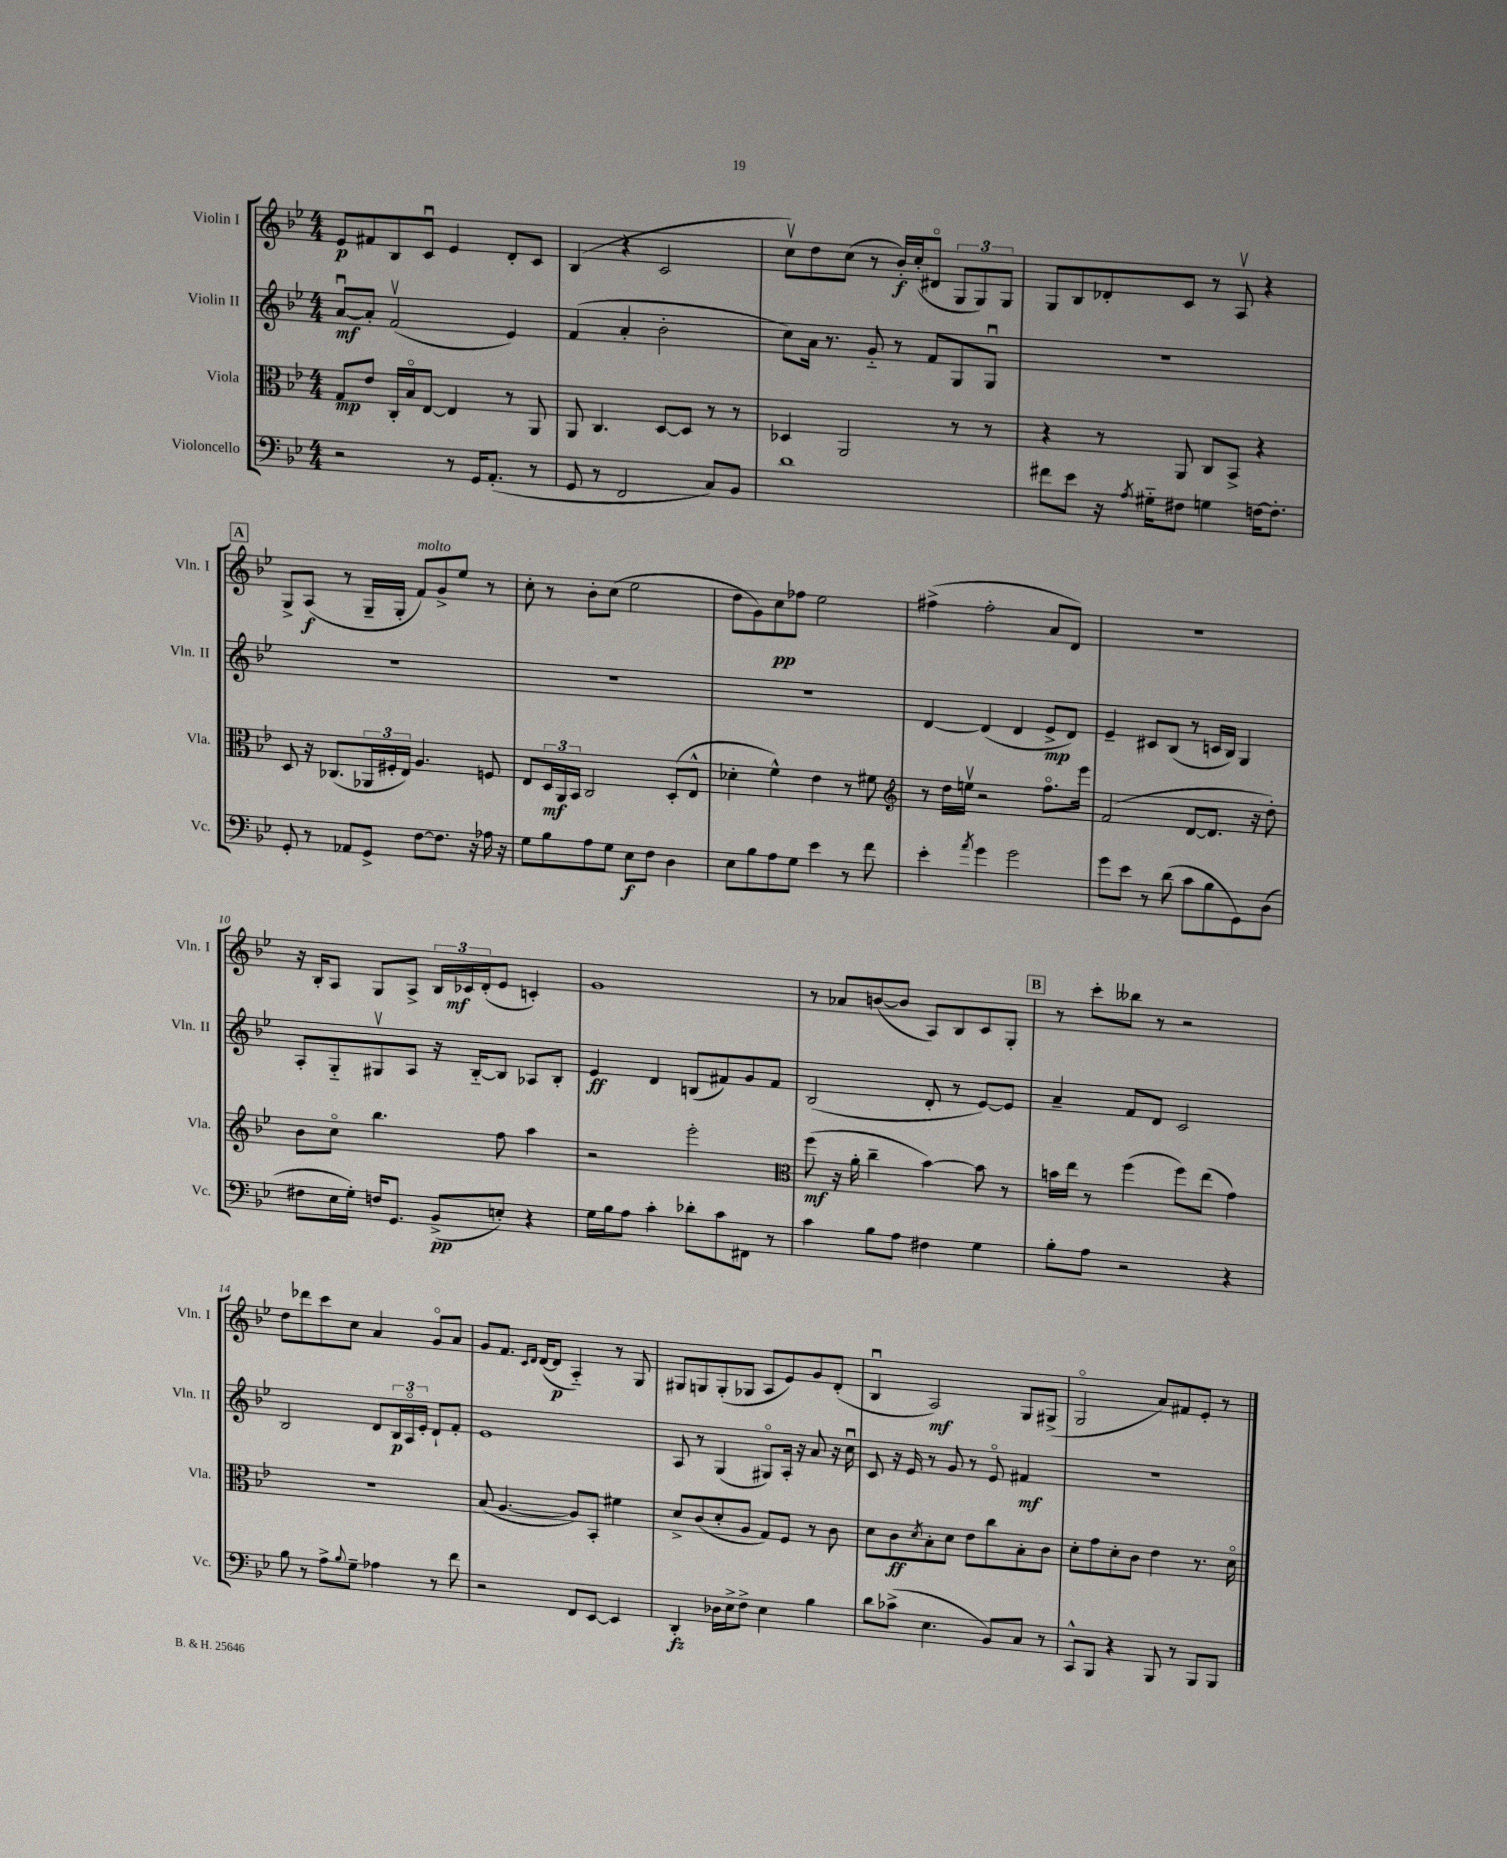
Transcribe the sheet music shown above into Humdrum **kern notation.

**kern	**kern	**kern	**kern
*staff4	*staff3	*staff2	*staff1
*clefF4	*clefC3	*clefG2	*clefG2
*k[b-e-]	*k[b-e-]	*k[b-e-]	*k[b-e-]
*M4/4	*M4/4	*M4/4	*M4/4
2r	8G/L	[8au/L	8e-/L
.	8e-/J	8a'/]J	8f#/
.	16C'/LL	(2fv/	8B-/
.	16B-o/J	.	.
.	[8E-/J	.	8cu/J
8r	4E-/]	.	4e-/
16GG/LK	.	.	.
(8.AA'/J	.	.	.
.	8r	4e-/)	8d'/L
8r	8AA/	.	8c/J
=	=	=	=
8GG/	8AA/	(4f/	(4B-/
8r	4.C/	.	.
2FF/	.	4a'/	4r
.	[8D/L	2b-'\	2c/
.	8D/]J	.	.
8C/L)	8r	.	.
8BB-/J	8r	.	.
=	=	=	=
1d	4D-/	8cc\L)	8ccv\L)
.	.	16a\Jk	8dd\
.	.	8.r	.
.	2AA/	.	(8cc\J
.	.	8g'~/	8r
.	.	8r	16b-'/LL)
.	.	.	(16cc'/J
.	.	8f/L	8d#o/J
.	8r	8G/	12G/L
.	.	.	12G/)
.	8r	8Gu/J	.
.	.	.	12G/J
=	=	=	=
8f#\L	4r	1r	8G/L
8e-\J	.	.	8B-/
16r	8r	.	8d-'/
8qA/	.	.	.
16G#'~\LK	.	.	.
8F#\J	8AA/	.	8c/J
4G\	8C/L	.	8r
.	8BB-^/J	.	8Av/
[16F\LK	4r	.	4r
8.F'\]J	.	.	.
=	=	=	=
8GG'/	8D/	1r	8G^/L
8r	16r	.	(8A/J
.	(8.C-/L	.	.
8AA-/L	.	.	8r
8GG^/J	24AA-/L	.	16G~/LL
.	24F#'/	.	.
.	.	.	16G'/JJ
.	24E-/JJ)	.	.
[8F\L	4.A/	.	8f/L)
8.F\]J	.	.	8g^/
.	.	.	8ee-/J
16r	.	.	.
16A-\	8F/	.	8r
16r	.	.	.
=	=	=	=
8G\L	8E-/L	1r	8cc'\
8B-\	24D/L	.	8r
.	24AA/	.	.
.	24BB-/JJ	.	.
8A\	2C/	.	8b-'\L
8G\J	.	.	(8cc\J
8E-\L	.	.	2ee-\
8F\J	.	.	.
4D\	(8D'/L	.	.
.	8E-^^/J	.	.
=	=	=	=
8E-\L	4d-'\	1r	8dd\L
8B-\	.	.	8g\)
8A\	4f^^\)	.	8cc\
8G\J	.	.	8ff-\J
4e-\	4e-\	.	2ee-\
8r	8r	.	.
8f\	8f#\	.	.
=	=	=	=
*	*clefG2	*	*
4e-'\	8r	[4d/	(4ff#^\
.	16dd\LL	.	.
.	16eev\JJ	.	.
8qa/	.	.	.
4g\	2r	(4d/]	2ff#'\
2g\	.	4d/	.
.	8.ffo\L	8e-^/L	8a/L
.	.	8d/J)	8d/J)
.	16eee-\Jk	.	.
=	=	=	=
8g\L	(2f/	4e-~/	1r
8e-\J	.	.	.
8r	.	8c#/L	.
(8d\	.	(8B-/J	.
8c\L	[8d/L	8r	.
8B-\	8.d/]J	16c/LL	.
.	.	16B-/JJ)	.
8GG\)	.	4G/	.
.	16r	.	.
(8D\J	8dd'\)	.	.
=	=	=	=
8F#\L	8b-\L	8A'/L	16r
.	.	.	16B-'/LK
16E-\L	8cco\J	8G'~/	8A/J
16G'\JJ)	.	.	.
16F/LK	4.bb-\	8G#v/	8G/L
8.GG/J	.	.	.
.	.	8A/J	8A^/J
(8BB-^/L	.	16r	24B-/LL
.	.	.	24c-/
.	.	[16B-'~/LK	.
.	.	.	(24d'/J
8E'/J)	8ff\	8B-/]J	8e-/J
4r	4aa\	8A-/L	4c'/)
.	.	8B-'/J	.
=	=	=	=
16G\LL	2r	4e-/	1g
16B-\J	.	.	.
8A\J	.	.	.
4c'\	.	4d/	.
8d-'\L	2eee-'\	(8B/L	.
8c\	.	8f#/)	.
8FF#\J	.	8g/	.
8r	.	8f#/J	.
=	=	=	=
*	*clefC3	*	*
4c\	(8ff\	(2B-/	8r
.	16r	.	8a-/L
.	16a'\	.	.
8B-\L	4cc~\	.	([8b/
8A\J	.	.	8b/]J
4F#\	[4b-\)	8d'/	8A/L)
.	.	8r	8B-/
4G\	8b-\]	[8e-/L)	8c/
.	8r	8e-/]J	8G'/J
=	=	=	=
8B-'\L	16b\LL	4a~/	8r
.	16ee-\JJ	.	.
8A\J	8r	.	8ccc'\L
2r	(4ff\	8f/L	8bb--\J
.	.	8d/J	8r
.	8ff\L)	2c/	2r
.	(8ee-\J	.	.
4r	4g\)	.	.
=	=	=	=
8B-\	1r	2B-/	8dd\L
8r	.	.	8ddd-\
8A^\L	.	.	8ccc\
8qqB-/	.	.	.
8G~\J	.	.	8cc\J
4A-\	.	8d/L	4a/
.	.	24B-/L	.
.	.	24Ao/	.
.	.	24e-'/JJ	.
8r	.	8d`/L	8go/L
8f\	.	8f'/J	8a/J
=	=	=	=
2r	(8B-/	1e-	8g/L
.	[4.A/	.	8.f/J
.	.	.	16qqc/LL
.	.	.	16qqd/JJ
.	.	.	([16d/LK
.	.	.	8d/]J
8FF/L	8A/]L)	.	4A'~/)
[8EE-/J	8BB-'/J	.	.
4EE-/]	4f#\	.	8r
.	.	.	8G/
=	=	=	=
4DD'/	8d^/L	8A/	8G#/L
.	(8c/	8r	8G/
16D-\LL	8d'/	(4G/	(8G'/
16E-^\J	.	.	.
8F^\J	8A/J	.	8G-/J
4E-\	8G/L)	8G#o/L)	8A/L
.	8F/J	16A'/Jk	8e-/)
.	.	16r	.
4B-\	8r	8a/	8g/
.	8c\	16r	(8d'/J
.	.	16ccu\	.
=	=	=	=
8d\L	8d\L	8c/	4B-u/
(8c-^\J	8c\	16r	.
.	.	16e-/	.
.	8qd/	.	.
4.E-\	8B-'\	8r	2A/)
.	8d\J	8g/	.
.	8e-\L	8r	.
8BB-/L)	8cc\	8e-o/	.
8C/J	8B-'\	4f#/	8G/L
8r	8c\J	.	(8G#^/J
=	=	=	=
8CC^^/L	8d'\L	1r	2Go/
8BBB-/J	8g\	.	.
4r	8d'\	.	.
.	8c\J	.	.
8BBB-/	4e-\	.	8a/L)
8r	.	.	8f#/
8BBB-/L	8.r	.	8e-'/J
8BBB-/J	.	.	8r
.	16do\	.	.
==	==	==	==
*-	*-	*-	*-
